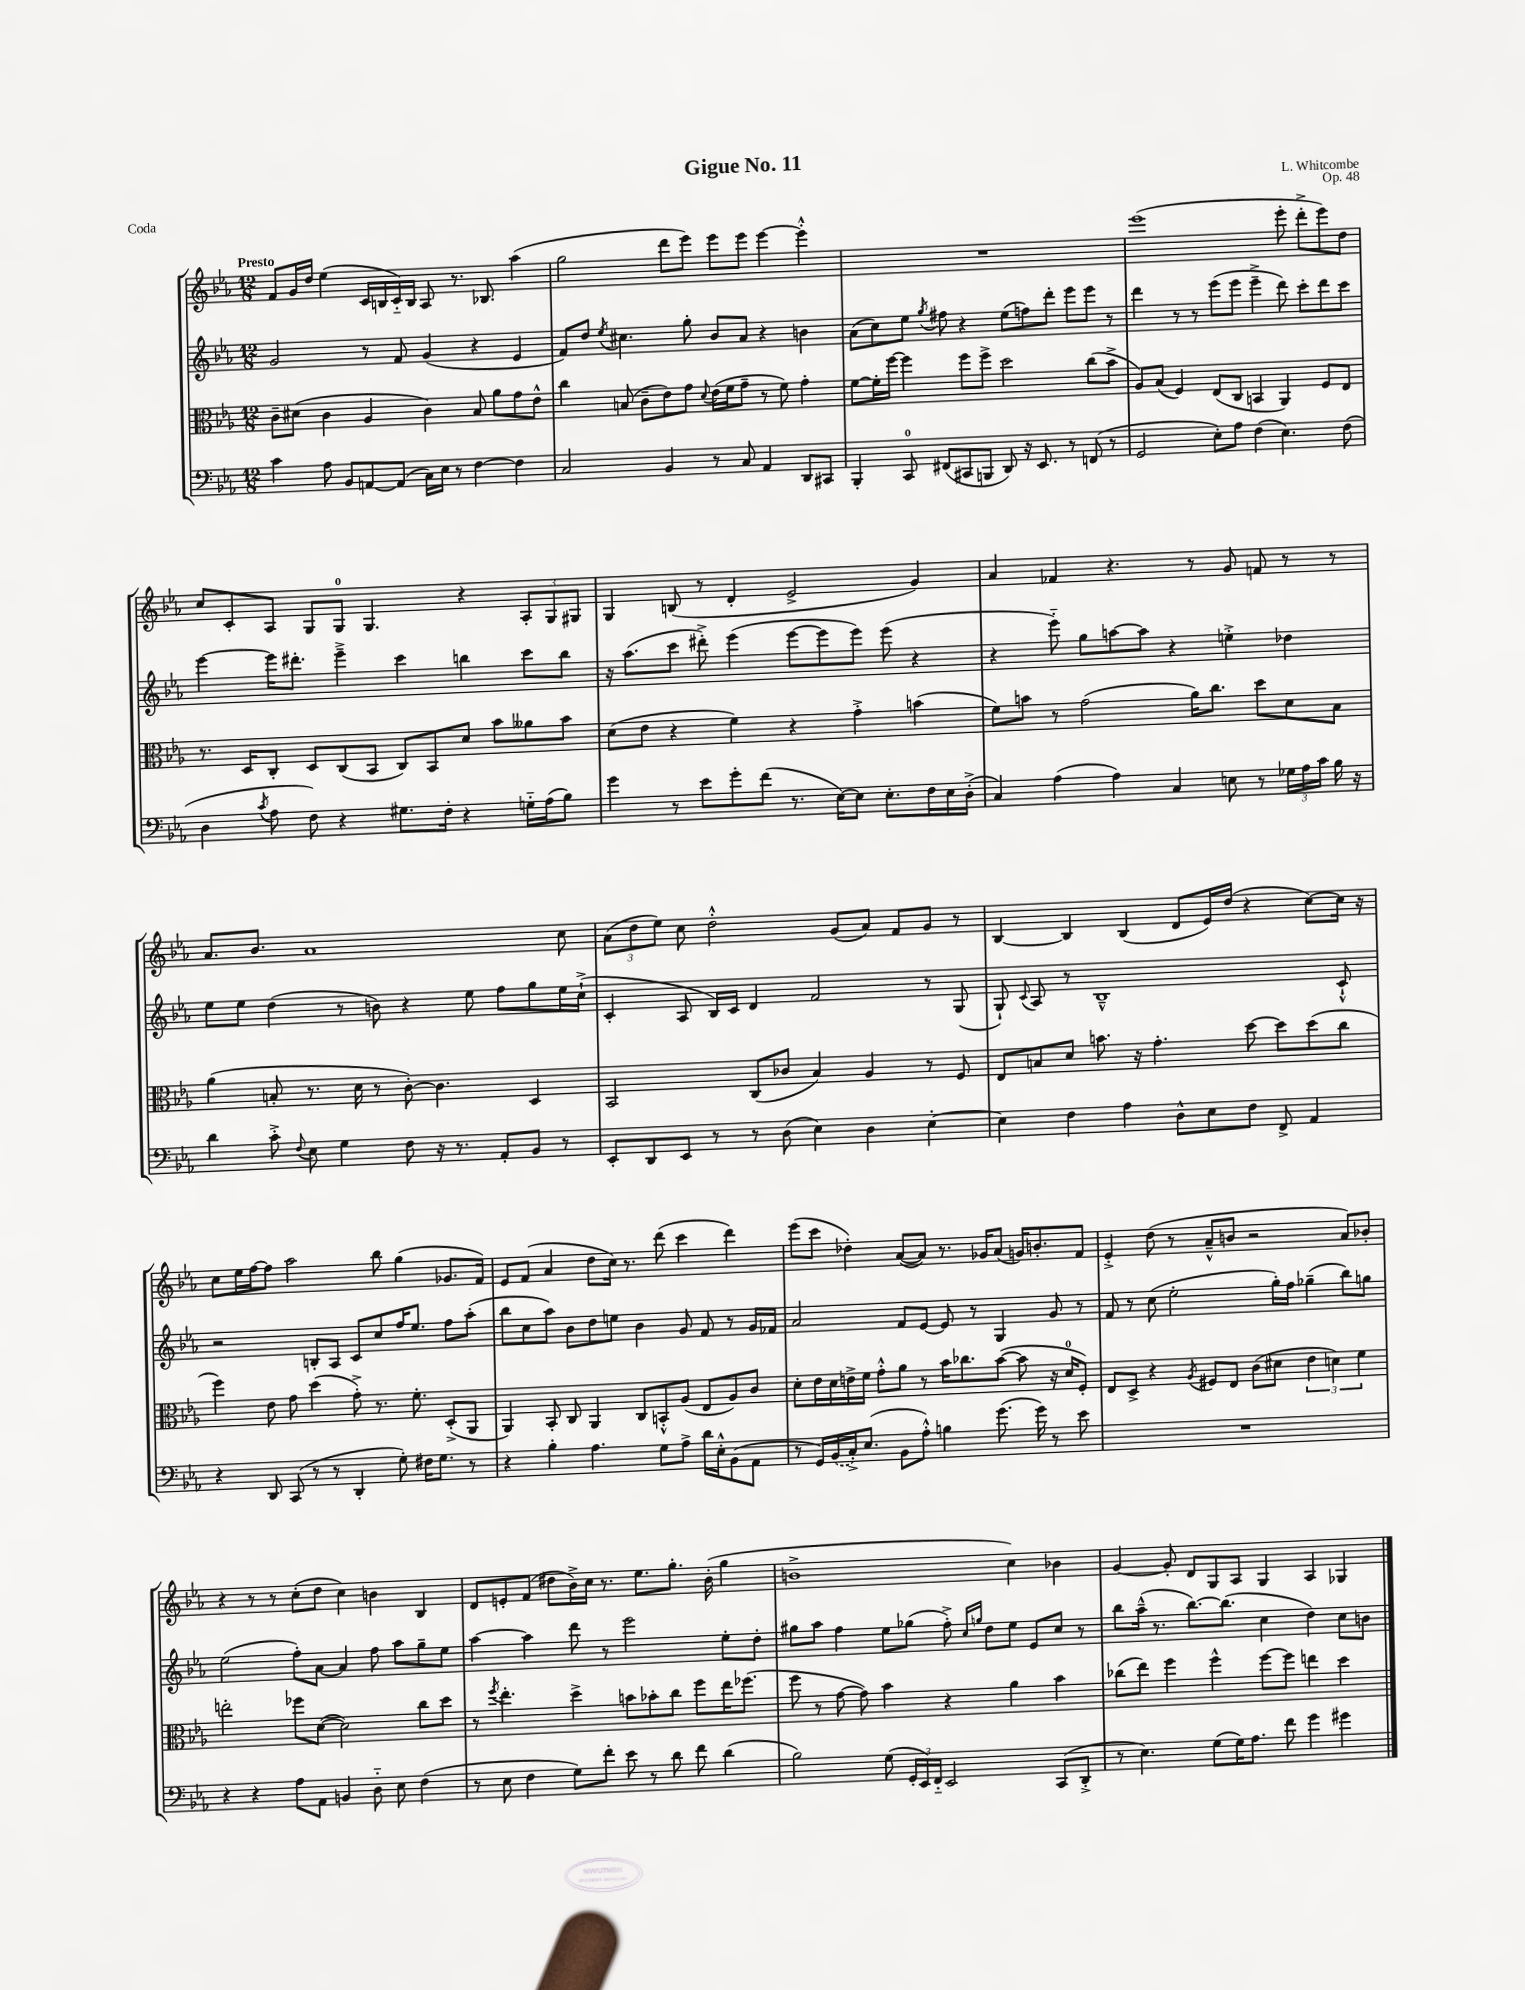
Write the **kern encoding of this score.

**kern	**kern	**kern	**kern
*staff4	*staff3	*staff2	*staff1
*clefF4	*clefC3	*clefG2	*clefG2
*k[b-e-a-]	*k[b-e-a-]	*k[b-e-a-]	*k[b-e-a-]
*M12/8	*M12/8	*M12/8	*M12/8
4c	8c~	2g	8f
.	(8d#	.	16g
.	.	.	16dd
8A-	4c	.	(4ee-
8BB-	.	.	.
[8AA	4A-	8r	16c
.	.	.	16B
(8AA]	.	8f	16c'~)
.	.	.	16B
16C)	4c)	(4g	8A-
16E-	.	.	.
8r	.	.	8.r
[4F	8B-	4r	.
.	.	.	8.B-
.	8a-	.	.
4F]	8g	4e-	(4aa-
.	8e-^^	.	.
=	=	=	=
2C	4cc	8f)	2gg
.	.	8dd	.
.	.	8qee-	.
.	(8B	4.cc#	.
.	8c~	.	.
4BB-	8e-)	.	8ddd
.	8g	8gg'	8eee-)
.	8qqd	.	.
8r	(16e-	8b-	8eee-
.	16f	.	.
8C	8g~	8a-	8eee-
4AA-	8r	4r	[4eee-
.	8f)	.	.
8DD	4g'	4b	4eee-'^^]
8CC#	.	.	.
=	=	=	=
4BBB-'	[8f	(8a-	1.r
.	16f']	8cc)	.
.	[16ff	.	.
8CC	4ff]	8ee-	.
.	.	8qgg	.
(8FF#	.	8ff#	.
8CC#	8ff	4r	.
8BBB	8ff^	.	.
8DD)	2dd	(8ee-	.
16r	.	8ff)	.
8.EE-	.	.	.
.	.	8ddd'	.
8r	.	8eee-	.
(8FF	(8cc	8eee-	.
8r	8b-^	8r	.
=	=	=	=
2GG	8A-)	4ddd	(1eee-
.	(8B-	.	.
.	4F)	8r	.
.	.	8r	.
8E-')	(8E-	(8eee-	.
8A-	8C	8eee-	.
(4F	4BB	4eee-~^	.
4.E-)	4AA-)	8ddd)	8eee-'
.	.	8ccc'	8ddd'^
.	8F	8ddd	8eee-)
(8F	8E-	8ccc	8dd
=	=	=	=
4D	8.r	[4eee-	8cc
.	.	.	8c'
.	16D	.	.
8qc	.	.	.
8A-	8C'	16eee-]	8A-
.	.	8.ddd#'	.
8F)	8D	.	8G
4r	(8C	4eee-~^	8G
.	8BB-	.	4.G
8.G#	8C)	4ccc	.
.	8BB-	.	.
16F'	.	.	.
4r	8d	4bb	4r
.	8b-	.	.
16G'~	8a--	8ccc	12A-'
(16A-	.	.	.
.	.	.	12G
8B-)	8b-	8bb	.
.	.	.	12G#
=	=	=	=
4g	(8d	16r	4G
.	.	(8.aa-	.
.	8e-	.	.
8r	4r	8ccc	(8B
8e-	.	8ddd#'^)	8r
8g'	4f)	(4eee-	4d'
(8f	.	.	.
8.r	4r	[8eee-	2e-^
.	.	8eee-]	.
[16E-)	.	.	.
8E-]	4g'^	8eee-)	.
8.E-'	.	(8eee-	.
.	(4b	4r	4g)
16F	.	.	.
16E-	.	.	.
(16D'^	.	.	.
=	=	=	=
4C)	8f)	4r	4a-
.	8b	.	.
(4A-	8r	8eee-'~)	4f-
.	(2g	8gg	.
4A-)	.	[8aa	4.r
.	.	8aa]	.
4C	.	4r	.
.	16a-)	.	8r
.	8.cc	.	.
8E	.	4ee'^	8g
8r	8dd	.	8f
24G-	8d	4dd-	8r
24A-	.	.	.
24c	.	.	.
16B-	8B-	.	8r
16r	.	.	.
=	=	=	=
4d	(4a-	8ee-	8.a-
.	.	8ee-	.
.	.	.	8.b-
8c'^	8B'	(4dd	.
8qqF	.	.	.
8E-	8.r	.	1a-
4G	.	8r	.
.	16d	.	.
.	8r	8b)	.
8F	[8c')	4r	.
16r	4.c]	.	.
8.r	.	.	.
.	.	8ee-	.
8AA-'	.	8ff	.
8BB-	4D	8gg	.
8r	.	16ee-	8cc
.	.	(16cc`^	.
=	=	=	=
8EE-'	2BB-	4c'	(12a-
.	.	.	12dd
8DD	.	.	.
.	.	.	12ee-)
8EE-	.	8A-	8cc
8r	.	16B-)	2dd'^^
.	.	16c	.
8r	(8C	4d	.
(8D	8c-	.	.
4E-)	4B-)	2f	.
.	.	.	(8g
4D	4A-	.	8a-)
.	.	.	8f
[4E-'	8r	8r	8g
.	8F	(8G	8r
=	=	=	=
4E-]	8E-	8G`)	[4B-
.	.	8qqc	.
.	8B	8A-	.
4F	8d	8r	4B-]
.	8.b	1B-~^^	.
4A-	.	.	(4B-
.	16r	.	.
.	4.g'	.	.
8D^^	.	.	8d
8E-	.	.	16e-)
.	.	.	(16dd
8F	[8dd	.	4r
8FF^	8dd]	.	.
4AA-	(8dd	.	[8cc)
.	8cc	8c`^^	16cc]
.	.	.	16r
=	=	=	=
4r	4ff)	2r	8cc
.	.	.	16ee-
.	.	.	[16ff
8DD	8e-	.	8ff]
(8CC	8g	.	2aa-
8r	(4dd	8B'	.
8r	.	8A-	.
4DD'	8g'^)	8c	.
.	8.r	8cc	8bb-
8G')	.	16ff	(4gg
.	8.f'	8.ee-	.
16F#	.	.	.
8.G	.	.	.
.	(8D'^	8ff	8.g-
8r	8AA-	(8aa-'	.
.	.	.	16f)
=	=	=	=
4r	4AA-)	8bb-	8e-
.	.	8cc	(8f
4B-'	8BB-'	8aa-)	4a-
.	8C	8b-	.
4.A-	4AA-	8dd	8dd
.	.	8ee	16cc)
.	.	.	8.r
.	8C	4b-	.
8G	8BB'^^	.	(8ddd
8A-^	(8A-	8g	4ccc
16d	8E-	8f	.
16E-'^^	.	.	.
(8BB-	8A-)	8r	4ddd)
8AA-	8c	16g	.
.	.	16f-	.
=	=	=	=
8r	8d'	2a-	(8eee-
16GG)	16e-	.	8ccc
(16BB-	16d	.	.
16C'^)	16e^	.	4dd-')
(8.E-	16f	.	.
.	8g'^^	.	.
8BB-	8a-	8f	([8a-
8A-'^^)	8r	[8e-	8a-])
4B	16b-	8e-]	8.r
.	8.cc-	.	.
.	.	8r	.
.	.	.	16g-
(8.g	([8b-	4G	(8a-
.	8b-]	.	16g)
16g)	.	.	8.b'
8r	16r	8g	.
.	16d	.	.
8e-	8F')	8r	8f
=	=	=	=
1.r	8E-	8f	4e-'^
.	8D^	8r	.
.	4r	(8cc	(8dd
.	.	2ee-'	8r
.	8qA-	.	.
.	8F#	.	8a-~^^
.	8E-	.	8b
.	(8c	.	2r
.	8d#	16gg')	.
.	.	16ff	.
.	6e-	(4gg-~	.
.	6d)	.	.
.	.	8bb-)	8a-)
.	6f	.	.
.	.	8gg	8b-'
=	=	=	=
4r	2ee'	(2ee-	4r
4r	.	.	8r
.	.	.	8r
8A-	8ff-	8ff')	(8cc'
8AA-	([8d	[8a-	8dd
4BB	2d])	4a-]	4cc)
8D'~	.	8ff	4b
8E-	.	8aa-	.
(4F	8cc	8gg~	4B-
.	8dd	8ee-	.
=	=	=	=
8r	8r	[4aa-	8d
.	8qff	.	.
8E-	4.ee-'	.	8e'
4F	.	4aa-]	(8f
.	.	.	8dd#
8G)	4dd^	8ddd	16b-^)
.	.	.	16cc
8f'	.	8r	8.r
8e-	8b	2eee-	.
.	.	.	8.ee-
8r	8b-'	.	.
8d	8cc	.	8.gg'
8f	8ff	.	.
.	.	.	(16b-'
(4d	16ee-	8ee-'	4gg
.	(8.ff-	.	.
.	.	8dd'	.
=	=	=	=
2B-)	8ff	8gg#	1b^
.	8r	8aa-	.
.	[8g	4ff	.
.	8g])	.	.
(8G	4b-	8ee-	.
24GG'	.	(8gg-	.
24EE-)	.	.	.
24FF'~	.	.	.
2EE-	4r	8ff'^)	.
.	.	16qqcc	.
.	.	16qqgg	.
.	.	8dd	.
.	4a-	8ee-	4cc)
.	.	8e-	.
(8CC	4b-	8cc	4b-
8DD'^	.	8r	.
=	=	=	=
8r	(8cc-	8bb-	[4g
4.E-)	8ee-)	(16aa-~^^	.
.	.	8.r	.
.	4ff	.	8g']
.	.	[8.bb-)	8d
(8G	4ff^^	.	8G
.	.	(8.bb-]	.
16G)	.	.	8A-
8.A-	.	.	.
.	[8ff	4cc	4G
8f	8ff]	.	.
4g	4ee	4dd)	4A-
4g#	4dd	8cc	4G-
.	.	8b	.
==	==	==	==
*-	*-	*-	*-
